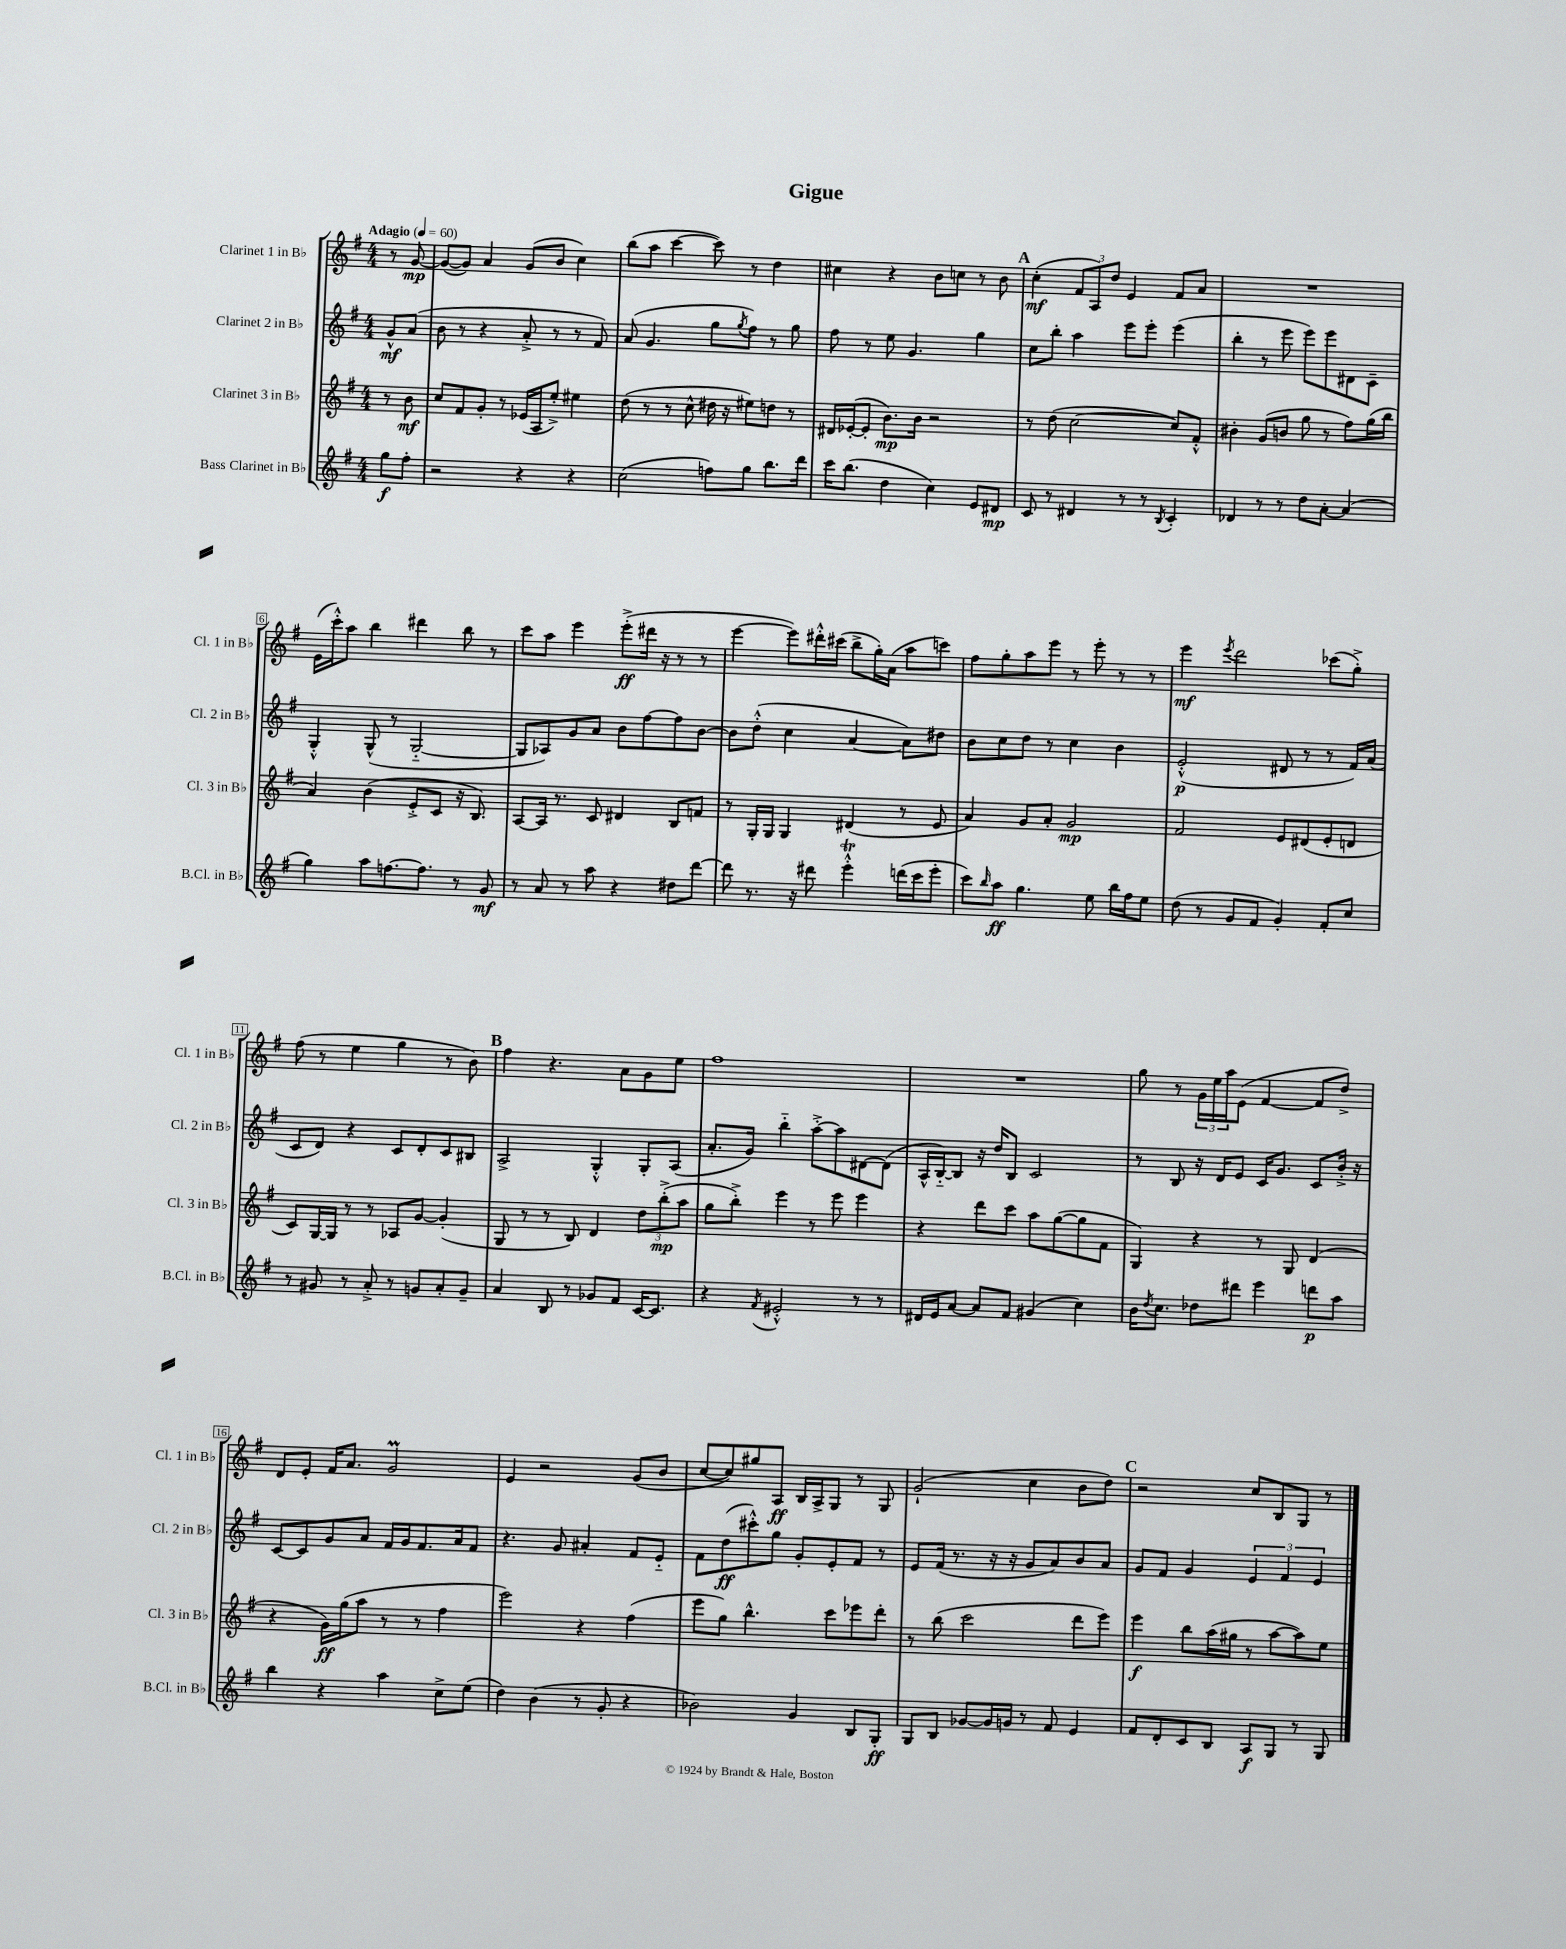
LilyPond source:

\header { title = "Gigue" }
<<
\new StaffGroup <<
\new Staff = "s0" \with { instrumentName = "Clarinet 1 in Bb" shortInstrumentName = "Cl. 1 in Bb" } {
    \clef treble \key g \major \numericTimeSignature \time 4/4 \partial 4 \tempo "Adagio" 4 = 60
    r8 g'8~\mp |
    g'8~( g'8) a'4 g'8( b'8 c''4) |
    b''8( a''8 c'''4~ c'''8) r8 d''4 |
    cis''4 r4 b'8 c''8 r8 b'8 |
    \mark \markup { \bold "A" } c''4-.\mf( \tuplet 3/2 { fis'8 a8) d''8 } e'4 fis'8 a'8 |
    R1 |
    e'16( c'''16-.-^) a''8 b''4 dis'''4 b''8 r8 |
    c'''8 a''8 e'''4 e'''8-.->\ff( dis'''16 r16 r8 r8 |
    e'''4~ e'''8) dis'''16-.-^ cis'''16( b''8-> g''16-.) a'16( a''8 c'''8) |
    fis''8 g''8-. a''8 e'''8 r8 e'''8-. r8 r8 |
    e'''4\mf \acciaccatura { e'''8 } d'''2 ces'''8( g''8-.->) |
    fis''8( r8 e''4 g''4 r8 b'8) |
    \mark \markup { \bold "B" } fis''4 r4. a'8 g'8 e''8 |
    fis''1 |
    R1 |
    g''8 r8 \tuplet 3/2 { g'16 e''16 a''16 } e'8( fis'4~ fis'8 d''8->) |
    d'8 e'8-. fis'16 a'8. g'2\prall |
    e'4 r2 g'8( b'8 |
    c''8~ c''8) gis''8 a8\ff b16 a16-> g8 r8 g8 |
    g'2-!( c''4 b'8 d''8) |
    \mark \markup { \bold "C" } r2 c''8 b8 g8 r8 \bar "|." |
}
\new Staff = "s1" \with { instrumentName = "Clarinet 2 in Bb" shortInstrumentName = "Cl. 2 in Bb" } {
    \clef treble \key g \major \numericTimeSignature \time 4/4 \partial 4
    g'8-^\mf a'8( |
    b'8 r8 r4 a'8-.-> r8 r8 fis'8) |
    a'8( g'4. g''8 \acciaccatura { g''8 } fis''8) r8 g''8 |
    fis''8 r8 e''8 g'4. g''4 |
    \mark \markup { \bold "A" } c''8 b''8-. a''4 e'''8 e'''8-. e'''4( |
    b''4-. r8 e'''8 e'''8) e'''8 dis'8 c'8-- |
    g4-.-^ g8-^( r8 g2~-_ |
    g8 aes8) g'8 a'8 b'8 fis''8~ fis''8 b'8~ |
    b'8 d''8-.-^( c''4 a'4~ a'8) dis''8 |
    b'8 c''8 d''8 r8 c''4 b'4 |
    e'2-.-^\p( dis'8 r8 r8 fis'16) a'16( |
    c'8 d'8) r4 c'8 d'8-. c'8 bis8 |
    \mark \markup { \bold "B" } a2-> g4-.-^ g8-. a8( |
    a'8.-. g'16) b''4-_ a''8~-.-> a''8 dis'8~ dis'8( |
    a16-^ b16~-_) b8 r16 d''16 b8 c'2 |
    r8 b8 r16 d'16 e'8 c'16 g'8. c'8 b'16-.-> r16 |
    c'8~ c'8 g'8 a'8 fis'16 g'16 fis'8. a'16 fis'8 |
    r4. g'8 ais'4-. fis'8 e'8-_ |
    fis'8 d''8\ff( cis'''8-.-^) g''8 g'8-. e'8-. fis'8 r8 |
    e'8 fis'16( r8. r16 r16 g'8 a'8) b'8 a'8 |
    \mark \markup { \bold "C" } g'8 fis'8 g'4 \tuplet 3/2 { e'4 fis'4 e'4 } \bar "|." |
}
\new Staff = "s2" \with { instrumentName = "Clarinet 3 in Bb" shortInstrumentName = "Cl. 3 in Bb" } {
    \clef treble \key g \major \numericTimeSignature \time 4/4 \partial 4
    r8 b'8\mf |
    c''8 fis'8 g'8-. r8 ees'16( a16 e''8-.->) eis''4 |
    d''8( r8 r8 c''8-^ dis''16 r16 eis''8) d''8 r8 |
    dis'16 ees'16~-.( ees'8-. b'8.\mp) b'16 r2 |
    \mark \markup { \bold "A" } r8 d''8( c''2~ c''8) fis'8-.-^ |
    bis'4-. g'8( b'8 g''8 r8 fis''8) g''16( b''16 |
    a'4) b'4( e'8-.-> c'8 r16 b8.) |
    a8~ a16 r8. c'8 dis'4 b8 f'8 |
    r8 g16-. g16 g4 dis'4( r8 e'8 |
    a'4) g'8 a'8-. g'2\mp |
    fis'2 e'8 dis'8( e'8-. d'8 |
    c'8) g16~ g16 r8 r8 aes8 g'8~ g'4-.( |
    \mark \markup { \bold "B" } g8 r8 r8 b8) d'4 \tuplet 3/2 { d''8 b''8-.->\mp( a''8 } |
    g''8 b''8-.->) e'''4 r8 e'''8 e'''4 |
    r4 d'''8 c'''8 a''8 g''8~( g''8 fis'8 |
    g4) r4 r8 g8 d'4( |
    r4 g'16\ff) g''16( a''8 r8 r8 fis''4 |
    e'''2) r4 fis''4( |
    e'''8 g''8) b''4.-^ c'''8 ees'''8 d'''8-. |
    r8 b''8( c'''2 d'''8 e'''8) |
    \mark \markup { \bold "C" } e'''4\f b''8 a''16( gis''16 r8 a''8~ a''8) e''8 \bar "|." |
}
\new Staff = "s3" \with { instrumentName = "Bass Clarinet in Bb" shortInstrumentName = "B.Cl. in Bb" } {
    \clef treble \key g \major \numericTimeSignature \time 4/4 \partial 4
    g''8\f fis''8-. |
    r2 r4 r4 |
    c''2( f''8) g''8 b''8. d'''16 |
    c'''16 b''8.( d''4 c''4) e'8 dis'8\mp |
    \mark \markup { \bold "A" } c'8 r8 dis'4 r8 r8 \acciaccatura { b8 } c'4-. |
    des'4 r8 r8 d''8 a'8~-. a'4( |
    g''4) a''8 f''8.~ f''8. r8 g'8\mf |
    r8 a'8 r8 a''8 r4 dis''8 d'''8~ |
    d'''8 r8. r16 dis'''8 e'''4-.-^\trill d'''16( c'''16 e'''8-. |
    c'''8) \grace { b''16 } a''8\ff g''4. e''8 b''16 fis''16 e''8 |
    d''8( r8 g'8 fis'8 g'4-.) fis'8-. c''8 |
    r8 gis'8 r8 a'8-.-> r8 g'8 a'8-. g'8-- |
    \mark \markup { \bold "B" } a'4 b8 r8 ges'8 fis'8 c'16~ c'8. |
    r4 \acciaccatura { fis'8 } eis'2-.-^ r8 r8 |
    dis'16 e'16 a'8~ a'8 fis'8 gis'4( c''4) |
    b'16 \acciaccatura { d''8 } c''8. des''8 dis'''8 e'''4 d'''8\p a''8 |
    b''4 r4 a''4 c''8-> e''8( |
    d''4) b'4( r8 g'8-. r4 |
    bes'2) g'4 b8 g8-.\ff |
    g8 b8 ges'8~ ges'16 g'16 r8 fis'8 e'4 |
    \mark \markup { \bold "C" } fis'8 d'8-. c'8 b8 a8\f g8 r8 g8 \bar "|." |
}
>>
>>
\layout { \context { \Score \override BarNumber.stencil = #(make-stencil-boxer 0.1 0.3 ly:text-interface::print) } }
